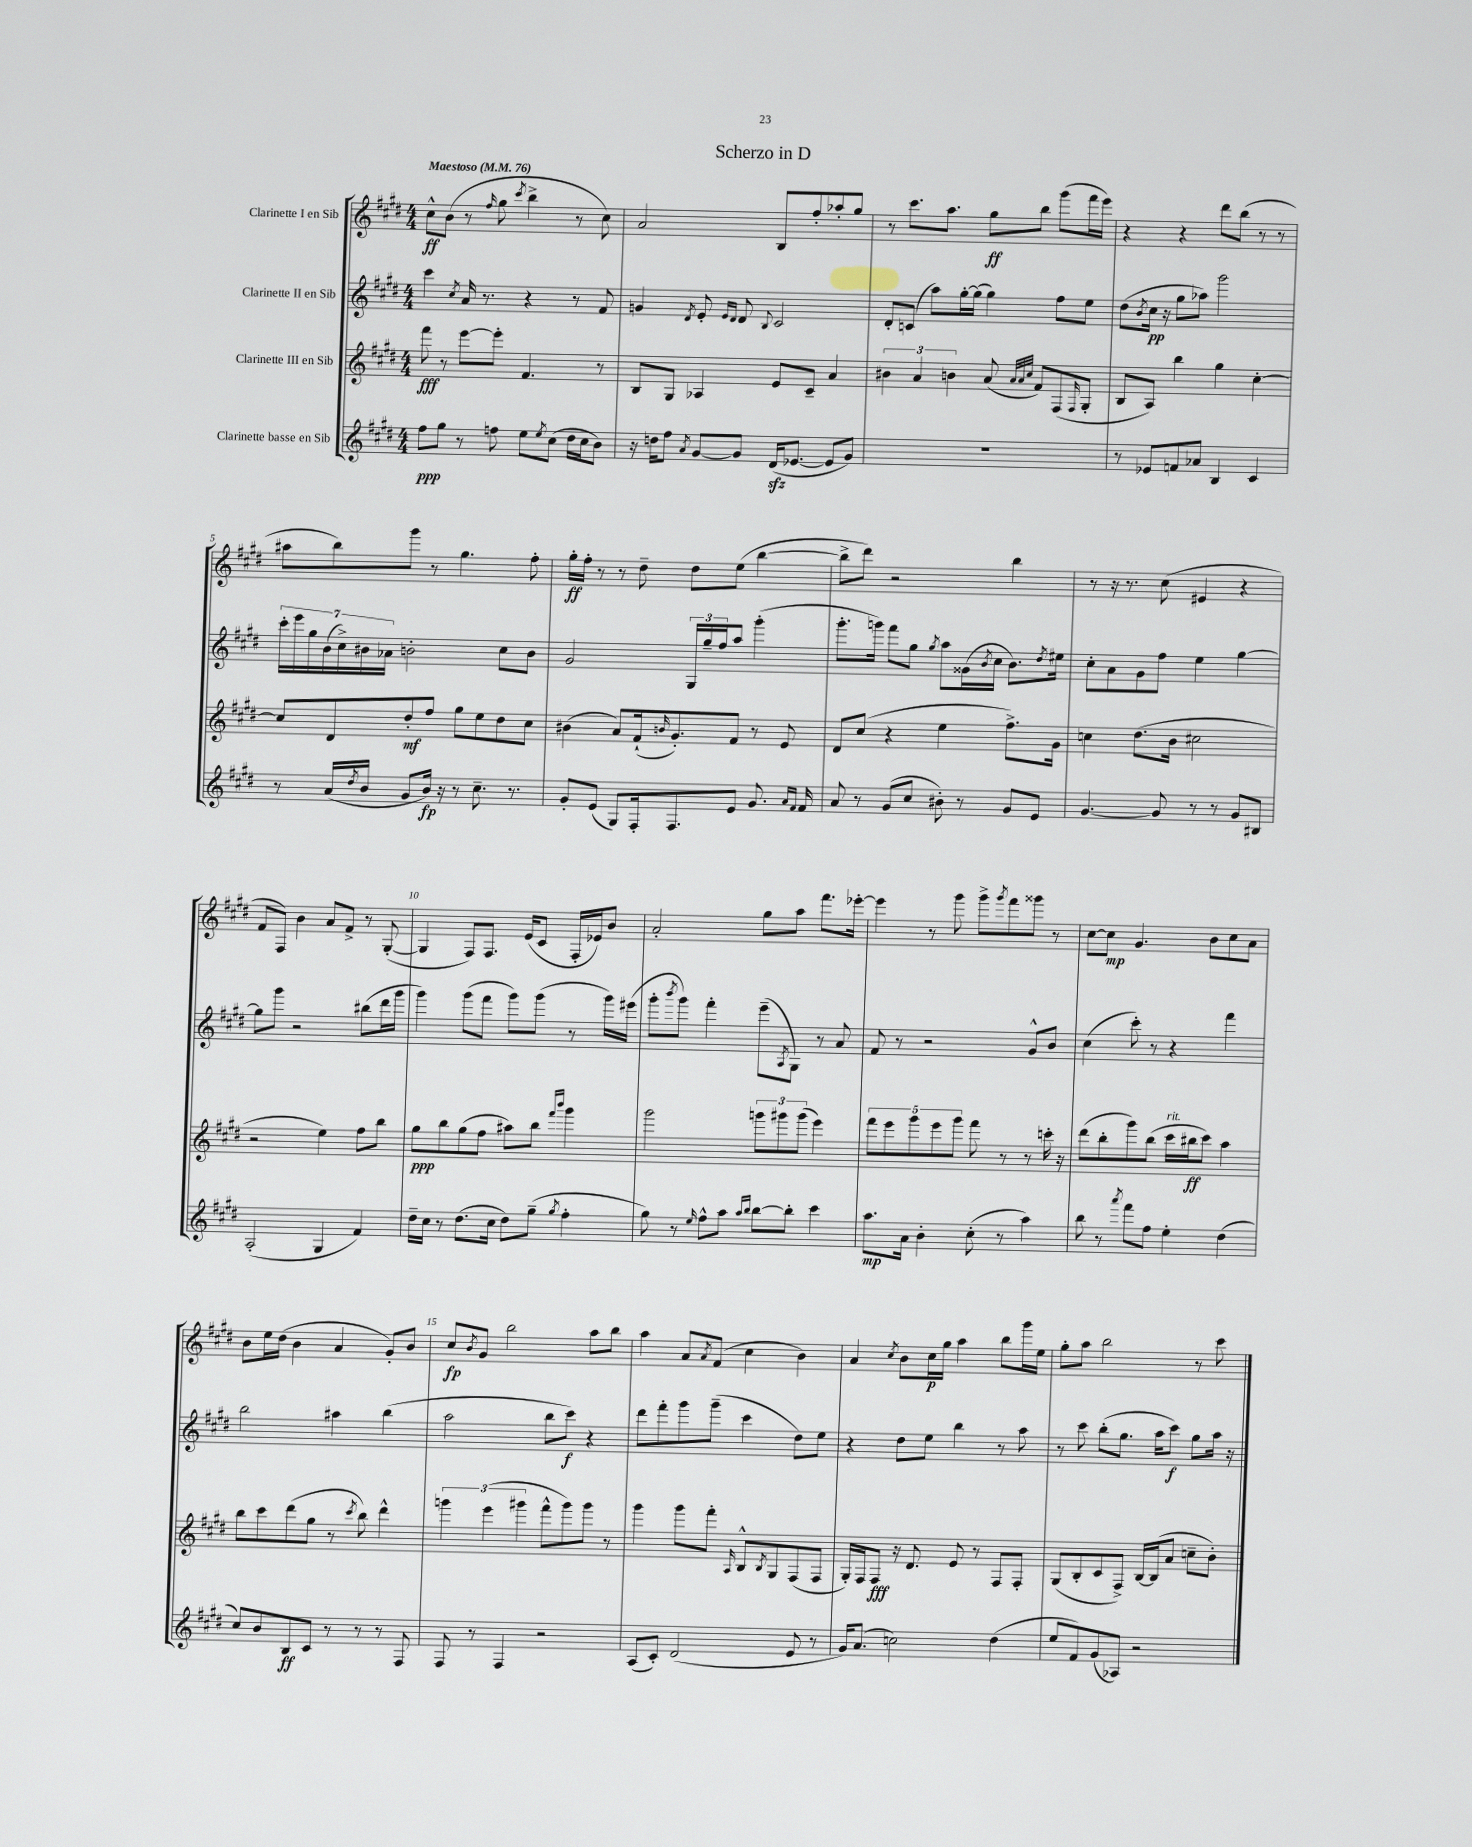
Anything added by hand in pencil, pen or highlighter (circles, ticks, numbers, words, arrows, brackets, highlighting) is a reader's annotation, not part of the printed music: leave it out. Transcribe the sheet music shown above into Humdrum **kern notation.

**kern	**dynam	**kern	**dynam	**kern	**dynam	**kern	**dynam
*part4	*part4	*part3	*part3	*part2	*part2	*part1	*part1
*staff4	*staff4	*staff3	*staff3	*staff2	*staff2	*staff1	*staff1
*I"Clarinette basse en Sib	*	*I"Clarinette III en Sib	*	*I"Clarinette II en Sib	*	*I"Clarinette I en Sib	*
*clefG2	*	*clefG2	*	*clefG2	*	*clefG2	*
*k[f#c#g#d#]	*	*k[f#c#g#d#]	*	*k[f#c#g#d#]	*	*k[f#c#g#d#]	*
*M4/4	*	*M4/4	*	*M4/4	*	*M4/4	*
*MM76	*	*MM76	*	*MM76	*	*MM76	*
=1	=1	=1	=1	=1	=1	=1	=1
!	!	!	!	!	!	!LO:TX:a:B:t=Maestoso	!
8ff#\L	ppp	8fff#\	fff	4ccc#\	.	8cc#^^\L	ff
8gg#\J	.	8r	.	.	.	(8b\J	.
.	.	.	.	8qcc#/	.	.	.
8r	.	[8eee\L	.	16a/	.	8r	.
.	.	.	.	8.r	.	.	.
.	.	.	.	.	.	16qqff#/	.
8ffn\	.	8eee'\J]	.	.	.	8gg#\	.
.	.	.	.	.	.	8qccc#/	.
8ee\L	.	4.f#/	.	4r	.	4bb^\	.
8qee/	.	.	.	.	.	.	.
(8cc#\J	.	.	.	.	.	.	.
16dd#\LL	.	.	.	8r	.	8r	.
16cc#\J	.	.	.	.	.	.	.
8b\J)	.	8r	.	8f#/	.	8cc#\)	.
=2	=2	=2	=2	=2	=2	=2	=2
16r	.	8B/L	.	4gn/	.	2a/	.
16ddn\KL	.	.	.	.	.	.	.
8ff#\J	.	8G#/J	.	.	.	.	.
8qa/	.	.	.	8qd#/	.	.	.
[8g#/L	.	4A-X/	.	8e'/	.	.	.
.	.	.	.	16qqe/LL	.	.	.
.	.	.	.	16qqd#/JJ	.	.	.
8g#/J]	.	.	.	8d#/	.	.	.
.	.	.	.	8qqB/	.	.	.
(16d#zz/KL	.	8e/L	.	2c#/	.	8B/L	.
[8.e-X/J	.	.	.	.	.	.	.
.	.	8c#~/J	.	.	.	8ff#'/	.
8e-/L]	.	4a/	.	.	.	8aa-X'/	.
8g#/J)	.	.	.	.	.	8gg#/J	.
=3	=3	=3	=3	=3	=3	=3	=3
1r	.	6b#X\	.	8d#'/L	.	8r	.
.	.	.	.	(8cn/J	.	8.ccc#\L	.
.	.	6a/	.	.	.	.	.
.	.	.	.	8aa\L)	.	.	.
.	.	.	.	.	.	8.aa\J	.
.	.	6bn\	.	.	.	.	.
.	.	.	.	[16gg#'\L	.	.	.
.	.	.	.	(16gg#\JJ]	.	.	.
.	.	(8a/	.	4gg#\)	.	8gg#\L	ff
.	.	32qqa/LLL	.	.	.	.	.
.	.	32qqa/	.	.	.	.	.
.	.	32qqcc#/JJJ	.	.	.	.	.
.	.	8f#/L)	.	.	.	8bb\J	.
.	.	(8F#/	.	8ff#\L	.	(8ggg#\L	.
.	.	16qqF#/	.	.	.	.	.
.	.	8G#'/J	.	8ee\J	.	16fff#\L	.
.	.	.	.	.	.	16eee\JJ)	.
=4	=4	=4	=4	=4	=4	=4	=4
8r	.	8B/L	.	(8dd#\L	.	4r	.
.	.	.	.	8qb/	.	.	.
8e-X/L	.	8A/J)	.	16cc#\Jk	pp	.	.
.	.	.	.	16r	.	.	.
8fn/	.	4bb\	.	8gg#\L	.	4r	.
8a-X/J	.	.	.	8aa-X\J)	.	.	.
4B/	.	4gg#\	.	2ggg#\	.	8ddd#\L	.
.	.	.	.	.	.	(8bb\J	.
4c#/	.	[4cc#'\	.	.	.	8r	.
.	.	.	.	.	.	8r	.
!!LO:LB:g=z
=5	=5	=5	=5	=5	=5	=5	=5
8r	.	8cc#/L]	.	28ccc#'\LL	.	8aa#X\L	.
.	.	.	.	28eee\	.	.	.
.	.	.	.	28gg#\	.	.	.
.	.	.	.	(28b\	.	.	.
(16a/LL	.	8d#/	.	.	.	8bb\)	.
.	.	.	.	28cc#^\)	.	.	.
.	.	.	.	28b#X\	.	.	.
8qdd#/	.	.	.	.	.	.	.
16b/JJ	.	.	.	.	.	.	.
.	.	.	.	28a-X\JJ	.	.	.
8g#/L	.	8dd#'/	mf	2bn'\	.	8ggg#\J	.
16b/Jk)	fp	8ff#/J	.	.	.	8r	.
16r	.	.	.	.	.	.	.
8r	.	8gg#\L	.	.	.	4.gg#\	.
8.cc#~\	.	8ee\	.	.	.	.	.
.	.	8dd#\	.	8cc#\L	.	.	.
8.r	.	.	.	.	.	.	.
.	.	8cc#\J	.	8b\J	.	8ff#'\	.
=6	=6	=6	=6	=6	=6	=6	=6
8g#'/L	.	(4b#X\	.	2g#/	.	16gg#'\LL	ff
.	.	.	.	.	.	16ff#'\JJ	.
(8e/J	.	.	.	.	.	8r	.
8G#/L)	.	8a/L)	.	.	.	8r	.
16F#'/k	.	(16f#`/k	.	.	.	8dd#~\	.
.	.	16qqbn/	.	.	.	.	.
8.F#/	.	8.g#'/)	.	.	.	.	.
.	.	.	.	24G#/LL	.	8dd#\L	.
.	.	.	.	24gg#~/	.	.	.
.	.	.	.	24ff#/J	.	.	.
8e/J	.	8f#/J	.	8aa/J	.	(8ee\J	.
8.g#/	.	8r	.	(4ggg#'\	.	[4bb\	.
.	.	8e/	.	.	.	.	.
16qqa/LL	.	.	.	.	.	.	.
16qqf#/JJ	.	.	.	.	.	.	.
16f#/	.	.	.	.	.	.	.
=7	=7	=7	=7	=7	=7	=7	=7
8a/	.	8d#/L	.	8.ggg#'\L	.	8bb^\L]	.
8r	.	(8cc#/J	.	.	.	8ddd#\J)	.
.	.	.	.	16gggn\Jk)	.	.	.
(8g#/L	.	4r	.	8fff#\L	.	2r	.
8cc#/J	.	.	.	8gg#\J	.	.	.
.	.	.	.	8qgg#/	.	.	.
8b#X'\)	.	4ee\	.	8aa\L	.	.	.
8r	.	.	.	(16g##X\L	.	.	.
.	.	.	.	8qb/	.	.	.
.	.	.	.	16cc#\JJ	.	.	.
8g#/L	.	8.ff#^\L)	.	8.b\L)	.	4bb\	.
8e/J	.	.	.	.	.	.	.
.	.	.	.	8qdd#/	.	.	.
.	.	16g#\Jk	.	16ee#X\Jk	.	.	.
=8	=8	=8	=8	=8	=8	=8	=8
[4.g#/	.	4ccn\	.	8cc#'\L	.	8r	.
.	.	.	.	8a\	.	16r	.
.	.	.	.	.	.	8.r	.
.	.	(8.dd#\L	.	8g#\	.	.	.
8g#/]	.	.	.	8ff#\J	.	(8cc#\	.
.	.	16b\Jk	.	.	.	.	.
8r	.	2cc#X\	.	4ee\	.	4e#X/	.
8r	.	.	.	.	.	.	.
8g#/L	.	.	.	[4gg#\	.	4r	.
8B#X/J	.	.	.	.	.	.	.
!!LO:LB:g=z
=9	=9	=9	=9	=9	=9	=9	=9
(2A'/	.	2r	.	8gg#\L]	.	8f#/L	.
.	.	.	.	8ggg#\J	.	8F#/J)	.
.	.	.	.	2r	.	4b\	.
4G#/	.	4ee\)	.	.	.	8a/L	.
.	.	.	.	.	.	8f#^/J	.
4f#/)	.	8ff#\L	.	(8bb#X\L	.	8r	.
.	.	8bb\J	.	16ddd#\L	.	([8G#'/	.
.	.	.	.	16ggg#\JJ	.	.	.
=10	=10	=10	=10	=10	=10	=10	=10
16dd#~\LL	.	8gg#\L	ppp	4ggg#\)	.	4G#/]	.
16cc#\JJ	.	.	.	.	.	.	.
8r	.	8bb\	.	.	.	.	.
(8.dd#\L	.	(8gg#\	.	(8ggg#\L	.	8F#/L)	.
.	.	8ff#\J	.	8fff#\J	.	8.F#/J	.
16cc#\Jk	.	.	.	.	.	.	.
8dd#\L)	.	8aa#X\L)	.	8ggg#\L)	.	.	.
.	.	.	.	.	.	(16e/KL	.
(8gg#~\J	.	8bb\J	.	(8ggg#\J	.	8c#/J	.
.	.	16qqfff#/LL	.	.	.	.	.
8qgg#/	.	16qqbbb/JJ	.	.	.	.	.
4ff#'\	.	4ggg#\	.	8r	.	16F#'/LL	.
.	.	.	.	.	.	16e-X/J)	.
.	.	.	.	16ggg#\LL)	.	8b/J	.
.	.	.	.	(16eee#X\JJ	.	.	.
=11	=11	=11	=11	=11	=11	=11	=11
8gg#\)	.	2ggg#\	.	8ggg#'\L	.	2a'/	.
.	.	.	.	8qbbb/	.	.	.
8r	.	.	.	8ggg#\J)	.	.	.
16qqee/	.	.	.	.	.	.	.
8ff#^^\L	.	.	.	4fff#'\	.	.	.
8aa\J	.	.	.	.	.	.	.
16qqaa/LL	.	.	.	.	.	.	.
16qqbb/JJ	.	.	.	.	.	.	.
[8bb\L	.	12gggn\L	.	(8eee~\L	.	8gg#\L	.
.	.	12ggg#X\	.	.	.	.	.
.	.	.	.	8qA/	.	.	.
8bb'\J]	.	.	.	8G#\J)	.	8aa\J	.
.	.	(12ggg#\J	.	.	.	.	.
4ccc#\	.	4eee\)	.	8r	.	8.fff#\L	.
.	.	.	.	8a/	.	.	.
.	.	.	.	.	.	[16eee-X'\Jk	.
=12	=12	=12	=12	=12	=12	=12	=12
8.aa\L	mp	10fff#\L	.	8f#/	.	4eee-\]	.
.	.	10eee\	.	.	.	.	.
.	.	.	.	8r	.	.	.
16a\Jk	.	.	.	.	.	.	.
.	.	10ggg#\	.	.	.	.	.
4b'\	.	.	.	2r	.	8r	.
.	.	10eee\	.	.	.	.	.
.	.	.	.	.	.	8ggg#\	.
.	.	10ggg#\J	.	.	.	.	.
(8cc#'\	.	8fff#\	.	.	.	8ggg#^\L	.
.	.	.	.	.	.	8qggg#/	.
8r	.	8r	.	.	.	8fff#\	.
4aa\)	.	8r	.	8g#^^/L	.	8ggg##X\J	.
.	.	16cccn'\	.	8b/J	.	8r	.
.	.	16r	.	.	.	.	.
=13	=13	=13	=13	=13	=13	=13	=13
8bb\	.	(8ddd#\L	.	(4cc#\	.	[8cc#\L	.
8r	.	8bb'\	.	.	.	8cc#\J]	mp
8qaaa/	.	.	.	.	.	.	.
8fff#\L	.	8ggg#\)	.	8ccc#'\)	.	4.g#/	.
8ff#\J	.	(8bb\J	.	8r	.	.	.
!	!	!LO:TX:a:i:t=rit.	!	!	!	!	!
4ee'\	.	16ccc#\LL	.	4r	.	.	.
.	.	16bb#X\J	ff	.	.	.	.
.	.	8ccc#\J)	.	.	.	8b\L	.
(4dd#\	.	4aa\	.	4fff#\	.	8cc#\	.
.	.	.	.	.	.	8a\J	.
!!LO:LB:g=z
=14	=14	=14	=14	=14	=14	=14	=14
8cc#/L)	.	8bb\L	.	2bb\	.	8b\L	.
8b/	.	8ccc#\	.	.	.	16ee\L	.
.	.	.	.	.	.	(16dd#\JJ	.
8B/	ff	(8ddd#\	.	.	.	4b\	.
8c#/J	.	8gg#\J	.	.	.	.	.
8r	.	8r	.	4aa#X\	.	4a/	.
.	.	8qccc#/	.	.	.	.	.
8r	.	8bb\)	.	.	.	.	.
8r	.	4ddd#^^\	.	(4bb\	.	8g#'/L)	.
8F#/	.	.	.	.	.	8b/J	.
=15	=15	=15	=15	=15	=15	=15	=15
8F#/	.	6gggn\	.	2aa\	.	8cc#/L	fp
.	.	.	.	.	.	8qb/	.
8r	.	.	.	.	.	8g#/J	.
.	.	(6eee\	.	.	.	.	.
4F#/	.	.	.	.	.	2bb\	.
.	.	6ggg#X\	.	.	.	.	.
2r	.	8fff#^^\L	.	8bb\L	.	.	.
.	.	8ggg#\)	.	8ccc#\J)	f	.	.
.	.	8ggg#\J	.	4r	.	8aa\L	.
.	.	8r	.	.	.	8bb\J	.
=16	=16	=16	=16	=16	=16	=16	=16
(8A/L	.	4ggg#\	.	8ddd#\L	.	4aa\	.
8c#'/J)	.	.	.	8fff#'\	.	.	.
(2d#/	.	8ggg#\L	.	8ggg#\	.	8a/L	.
.	.	.	.	.	.	8qa/	.
.	.	8fff#'\J	.	(8ggg#~\J	.	(8f#/J	.
.	.	16qqA/	.	.	.	.	.
.	.	8B^^/L	.	4ccc#\	.	4cc#\	.
.	.	8qB/	.	.	.	.	.
.	.	8G#/	.	.	.	.	.
8e/	.	(8F#/	.	8dd#\L)	.	4b\)	.
8r	.	8F#/J	.	8ee\J	.	.	.
=17	=17	=17	=17	=17	=17	=17	=17
16g#/KL)	.	16G#'/LL)	.	4r	.	4a/	.
(8.a/J	.	16F#/J	.	.	.	.	.
.	.	8F#/J	fff	.	.	.	.
.	.	.	.	.	.	8qcc#/	.
2ccn\)	.	16r	.	8dd#\L	.	8b\L	.
.	.	8.d#/	.	.	.	.	.
.	.	.	.	8ee\J	.	16cc#\L	p
.	.	.	.	.	.	16gg#\JJ	.
.	.	8e/	.	4bb\	.	4aa\	.
.	.	8r	.	.	.	.	.
(4dd#\	.	8F#/L	.	8r	.	8bb\L	.
.	.	8F#'/J	.	8aa\	.	16ggg#\L	.
.	.	.	.	.	.	16ee\JJ	.
=18	=18	=18	=18	=18	=18	=18	=18
8ee/L	.	(8G#/L	.	8r	.	8gg#'\L	.
8f#/)	.	8B'/	.	8ccc#\	.	8aa\J	.
(8g#/	.	8c#/	.	(8bb'\L	.	2bb\	.
8A-X/J)	.	8F#^/J)	.	8.gg#\J	.	.	.
2r	.	[16B/LL	.	.	.	.	.
.	.	(16B/J]	.	16aa\KL	.	.	.
.	.	8a/J	.	8ccc#\J)	f	.	.
.	.	8ccn~\L	.	8gg#\L	.	8r	.
.	.	8b'\J)	.	16aa\Jk	.	8ccc#\	.
.	.	.	.	16r	.	.	.
==	==	==	==	==	==	==	==
*-	*-	*-	*-	*-	*-	*-	*-
